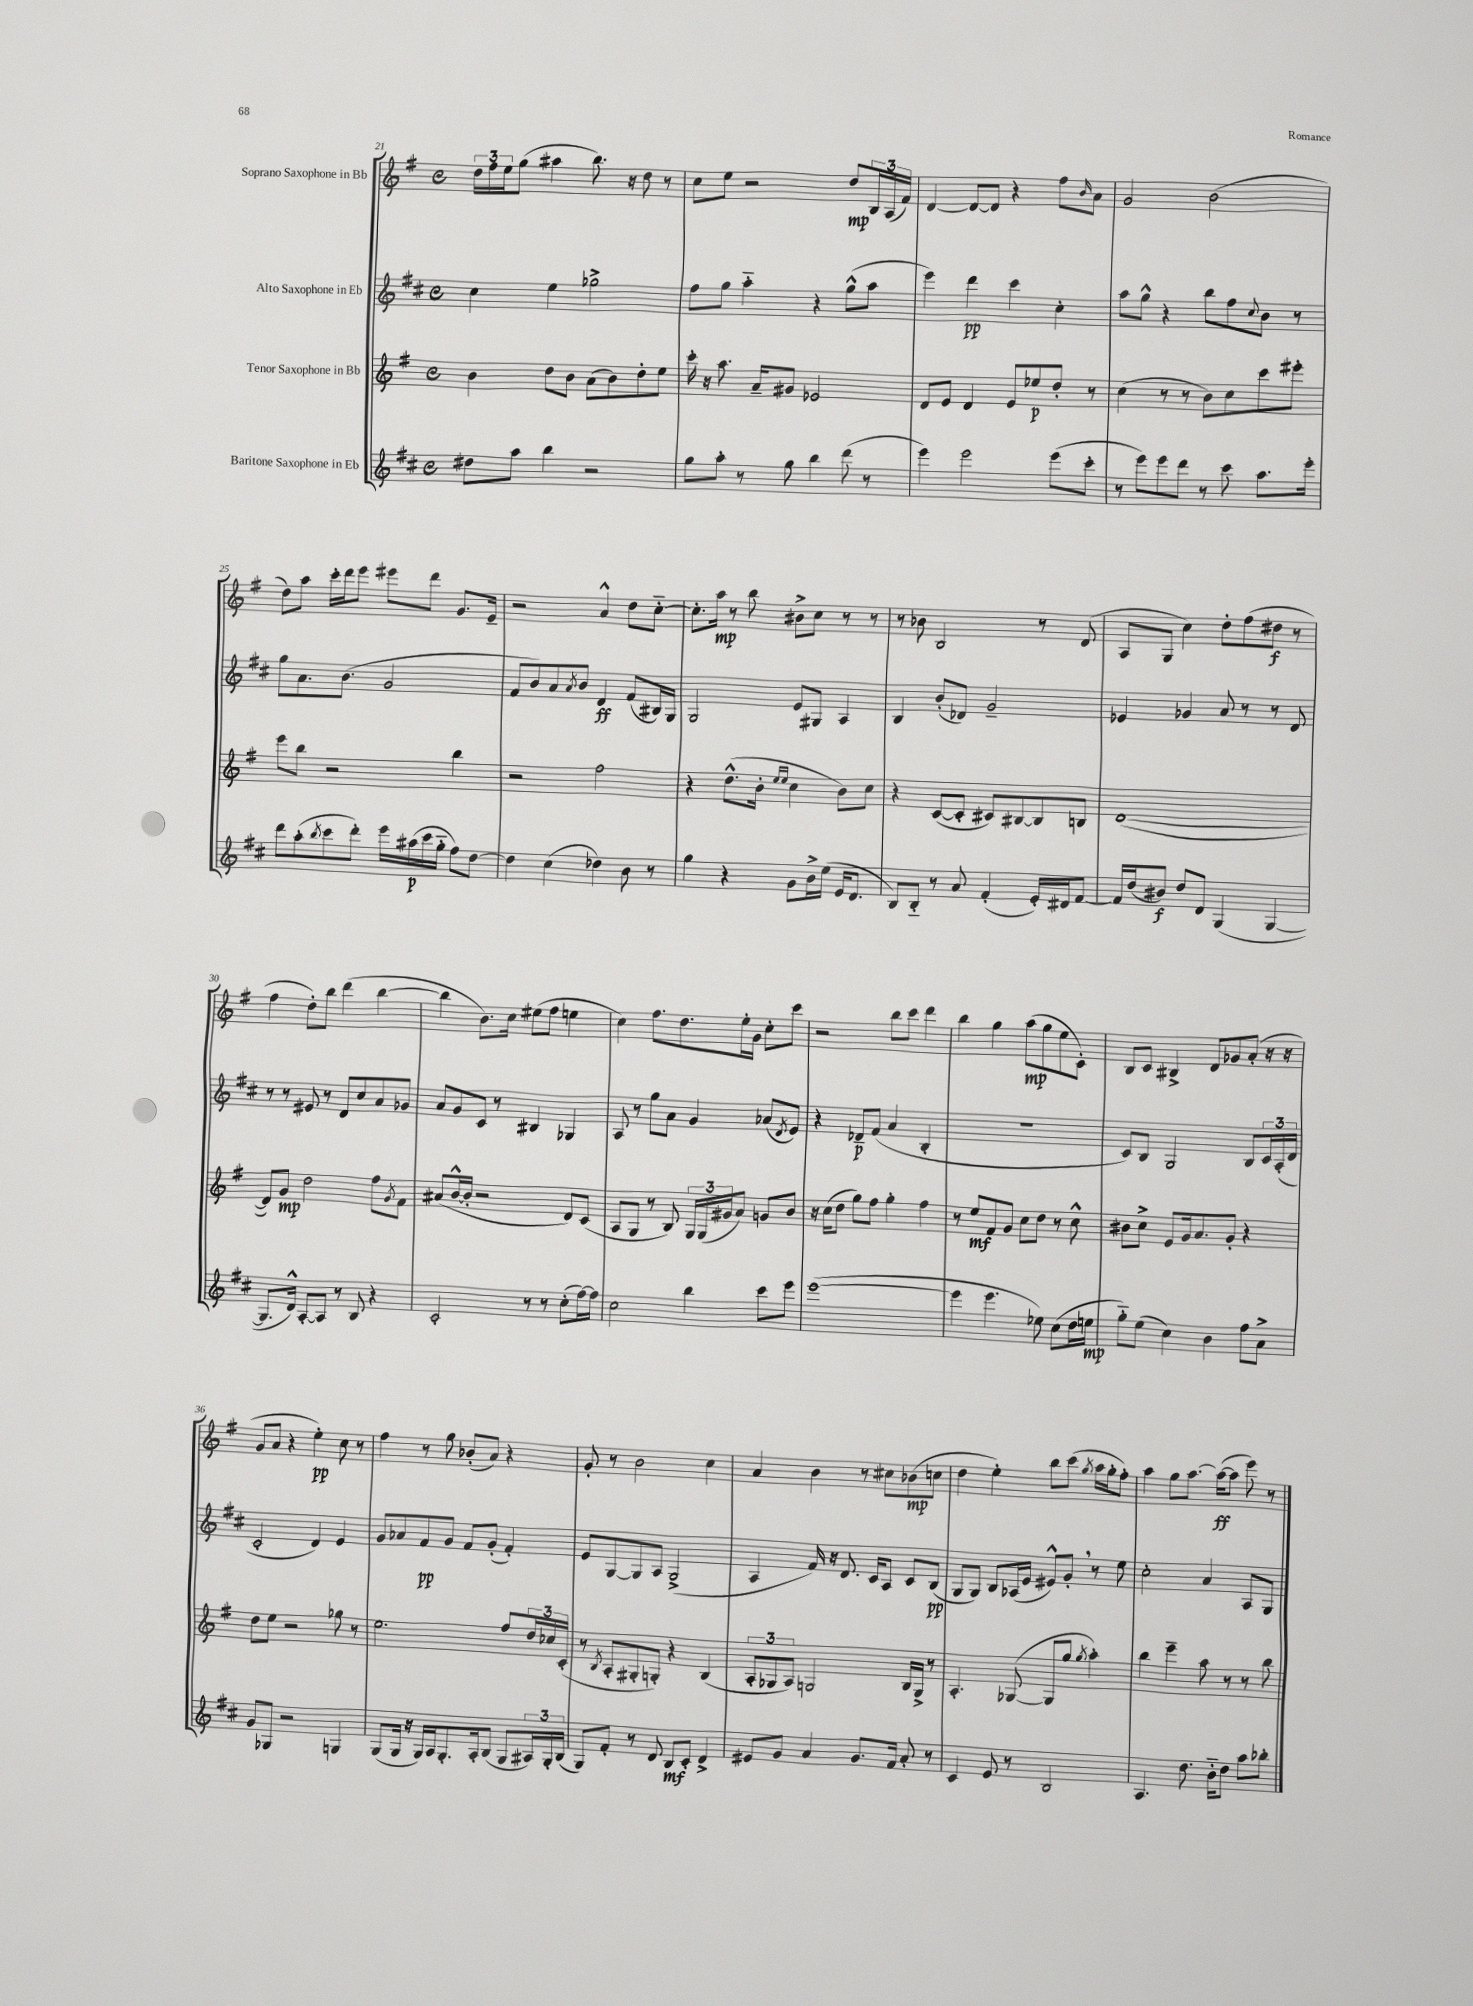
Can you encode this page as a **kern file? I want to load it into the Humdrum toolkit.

**kern	**kern	**kern	**kern
*staff4	*staff3	*staff2	*staff1
*clefG2	*clefG2	*clefG2	*clefG2
*k[f#c#]	*k[f#]	*k[f#c#]	*k[f#]
*M4/4	*M4/4	*M4/4	*M4/4
*met(c)	*met(c)	*met(c)	*met(c)
8dd#	4b	4cc#	24dd
.	.	.	24ff#
.	.	.	24ee
8aa	.	.	(8gg
4bb	8dd	4ee	4aa#
.	8b	.	.
2r	(8a	2gg-^	8.bb)
.	8b)	.	.
.	.	.	16r
.	8dd'	.	8dd
.	8ee	.	8r
=	=	=	=
8gg	16ccc'	8ff#	8cc
.	16r	.	.
8aa'	8.aa	8gg	8ee
8r	.	4aa'~	2r
.	16a~	.	.
8gg	8g#	.	.
4bb	2e-	4r	.
(8ddd	.	(8gg^^	8dd
8r	.	8aa	24B
.	.	.	(24A
.	.	.	24f#)
=	=	=	=
4eee)	8d	4eee)	[4d
.	8e	.	.
2eee	4d	4ddd	8d_
.	.	.	8d]
.	8e	4ccc#	4r
.	8ee-	.	.
(8eee	8dd'	4cc#'	8ff#
.	.	.	16qqb
8ccc#'	8r	.	8a
=	=	=	=
8r	(4cc	8aa	2g
8eee)	.	8gg^^	.
8eee	8r	4r	.
8ddd	8r	.	.
8r	8b)	8bb	(2b
8ccc#	8cc	8ff#	.
.	.	8qqcc#	.
8.aa	8ccc	8b	.
.	8eee#'	8r	.
16eee'	.	.	.
=	=	=	=
8ddd	8eee	8gg	8dd)
(8aa'	8bb	8.a	8aa
8qbb	.	.	.
8ccc#	2r	.	16ccc'
.	.	(8.b	16ddd
8ddd')	.	.	8eee
16eee	.	2g	8eee#
(16aa#	.	.	.
16ccc#	.	.	8ddd
16gg'~	.	.	.
8ff#)	4bb	.	8.g
[8dd	.	.	.
.	.	.	16e~
=	=	=	=
4dd]	2r	8f#	2r
.	.	8b)	.
(4cc#	.	8a	.
.	.	8qa	.
.	.	8b	.
4dd-)	2ff#	4d	4a^^
8b	.	(8f#	8dd
8r	.	16B#)	[8cc'~
.	.	16G	.
=	=	=	=
4gg	4r	2G	8.cc']
.	.	.	16aa
4r	(8.dd^^	.	8r
.	.	.	8bb
.	16b'	.	.
.	16qqee	.	.
.	16qqee	.	.
8g	4cc	8e	8b#^
16b^	.	8G#	8cc
(16ee	.	.	.
16e	8b)	4A	8r
8.d	.	.	.
.	8cc	.	8r
=	=	=	=
8B)	4r	4B	8r
8B'~	.	.	8b-
8r	([8c	(8b'	2B
8a	8c']	8d-)	.
(4f#'	8c#)	2g~	.
.	[8B#	.	.
16e')	8B#]	.	8r
16d#	.	.	.
[8f#	8B	.	(8d
=	=	=	=
16f#]	([1d	4e-	8A
(16dd	.	.	.
8b#)	.	.	8G
8dd	.	4g-	4cc)
8d	.	.	.
(4G	.	8a	8dd'
.	.	8r	(8ff#
[4G	.	8r	8dd#
.	.	8d	8r
=	=	=	=
8.G]	8d])	8r	4ff#
.	8g	8r	.
16d^^)	.	.	.
[8A'	2dd	8e#	8dd')
8A]	.	8r	8bb
8r	.	8d	(4ddd
8B	.	8cc#	.
4r	8ff#	8a	[4bb
.	8qg	.	.
.	8f#	8g-	.
=	=	=	=
2c#'	(8a#	8a	4bb]
.	[16b^^	8g	.
.	16b']	.	.
.	2r	8c#	8.b)
.	.	8r	.
.	.	.	16cc
8r	.	4B#	(8ee#
8r	.	.	8ff#
(8cc#'	8d)	4G-	4ee
[16ff#)	(8c	.	.
16ff#]	.	.	.
=	=	=	=
2cc#	8A	8A	4cc)
.	8G	8r	.
.	8r	8gg	8.ff#
.	8B)	8a	.
.	.	.	8.dd
4bb	24G	4g	.
.	(24G	.	.
.	24g#	.	.
.	8a)	.	16ee'
.	.	.	16g
8ccc#	8g	(8a-	8cc'
.	.	8qd	.
8eee	8b	8e)	8ccc
=	=	=	=
([1eee	16r	4r	2r
.	(16cc	.	.
.	8dd	.	.
.	8gg)	8d-~	.
.	8ff#	(8f#	.
.	4gg'	4a	8bb
.	.	.	8ccc
.	4ff#	4B'	4ddd
=	=	=	=
4eee]	8r	1r	4bb
.	8ee	.	.
4.eee	8f#	.	4gg
.	8g	.	.
.	8cc	.	(8aa
8ee-)	8dd	.	8gg
(8cc#	8r	.	8ee
16dd	8cc^^	.	8c')
16ee	.	.	.
=	=	=	=
8gg'~)	8b#	8c#)	8B
(8ee	8cc^	8B	8c
4cc#)	8e	2G	4B#^
.	16g	.	.
.	8.a	.	.
4b	.	.	8d
.	8g'	.	8g-
8ff#	4r	8B	(8a'
8a^	.	24c#	16r
.	.	(24A'	.
.	.	.	16r
.	.	24d	.
=	=	=	=
8g	8dd	2c#'	8g
8G-	8ee	.	8a
2r	2r	.	4r
.	.	4d)	4ee')
4G	8gg-	4e	8cc
.	8r	.	8r
=	=	=	=
(8G	2.ee	8g	4ff#
16G	.	8a-	.
16r	.	.	.
16G)	.	8f#	8r
16A	.	.	.
8.G'	.	8g	8gg
.	.	8f#	(8b-'
16A'	.	.	.
(8B	.	(8g'	8a)
8G	8ff#	4f#')	4r
24A#)	24dd	.	.
24G'	24cc-	.	.
(24B	(24c'	.	.
=	=	=	=
8G)	8r	8e	8g'
.	8qB	.	.
8f#'	8A'	[8G	8r
8r	8G#'	8G]	2b
8d	8G')	8A	.
8B	4r	(2G^	.
8c#'	.	.	.
4d^	(4B	.	4cc
=	=	=	=
8e#	12A'	4A	4a
.	12G-	.	.
8g	.	.	.
.	12A)	.	.
4a	2G	16f#)	4b
.	.	16r	.
.	.	8.d	.
8.g	.	.	8r
.	.	16c#	.
.	.	8A	8cc#
16f#	.	.	.
8a'	16B	8c#	(8b-
.	16G^	.	.
8r	8r	(8B	8cc
=	=	=	=
4c#	4.A'	8G	4dd
.	.	8G)	.
8e	.	8B	4ee')
8r	([8G-	(16A-	.
.	.	16e	.
2B	8G-]	8e#^^)	8bb
.	8gg	8g'	(8ccc
.	8qgg	.	8qgg
.	4aa')	8r	16aa
.	.	.	16gg'
.	.	8ee	8ff#')
=	=	=	=
4.A	4bb	2cc#'	4aa
.	4eee~	.	8gg
8.dd	.	.	[8.aa
.	8aa	4a	.
16b'~	.	.	(16aa_
8dd	8r	.	8aa]
8aa	8r	8A	8eee)
8bb-'	8bb	8G	8r
==	==	==	==
*-	*-	*-	*-
